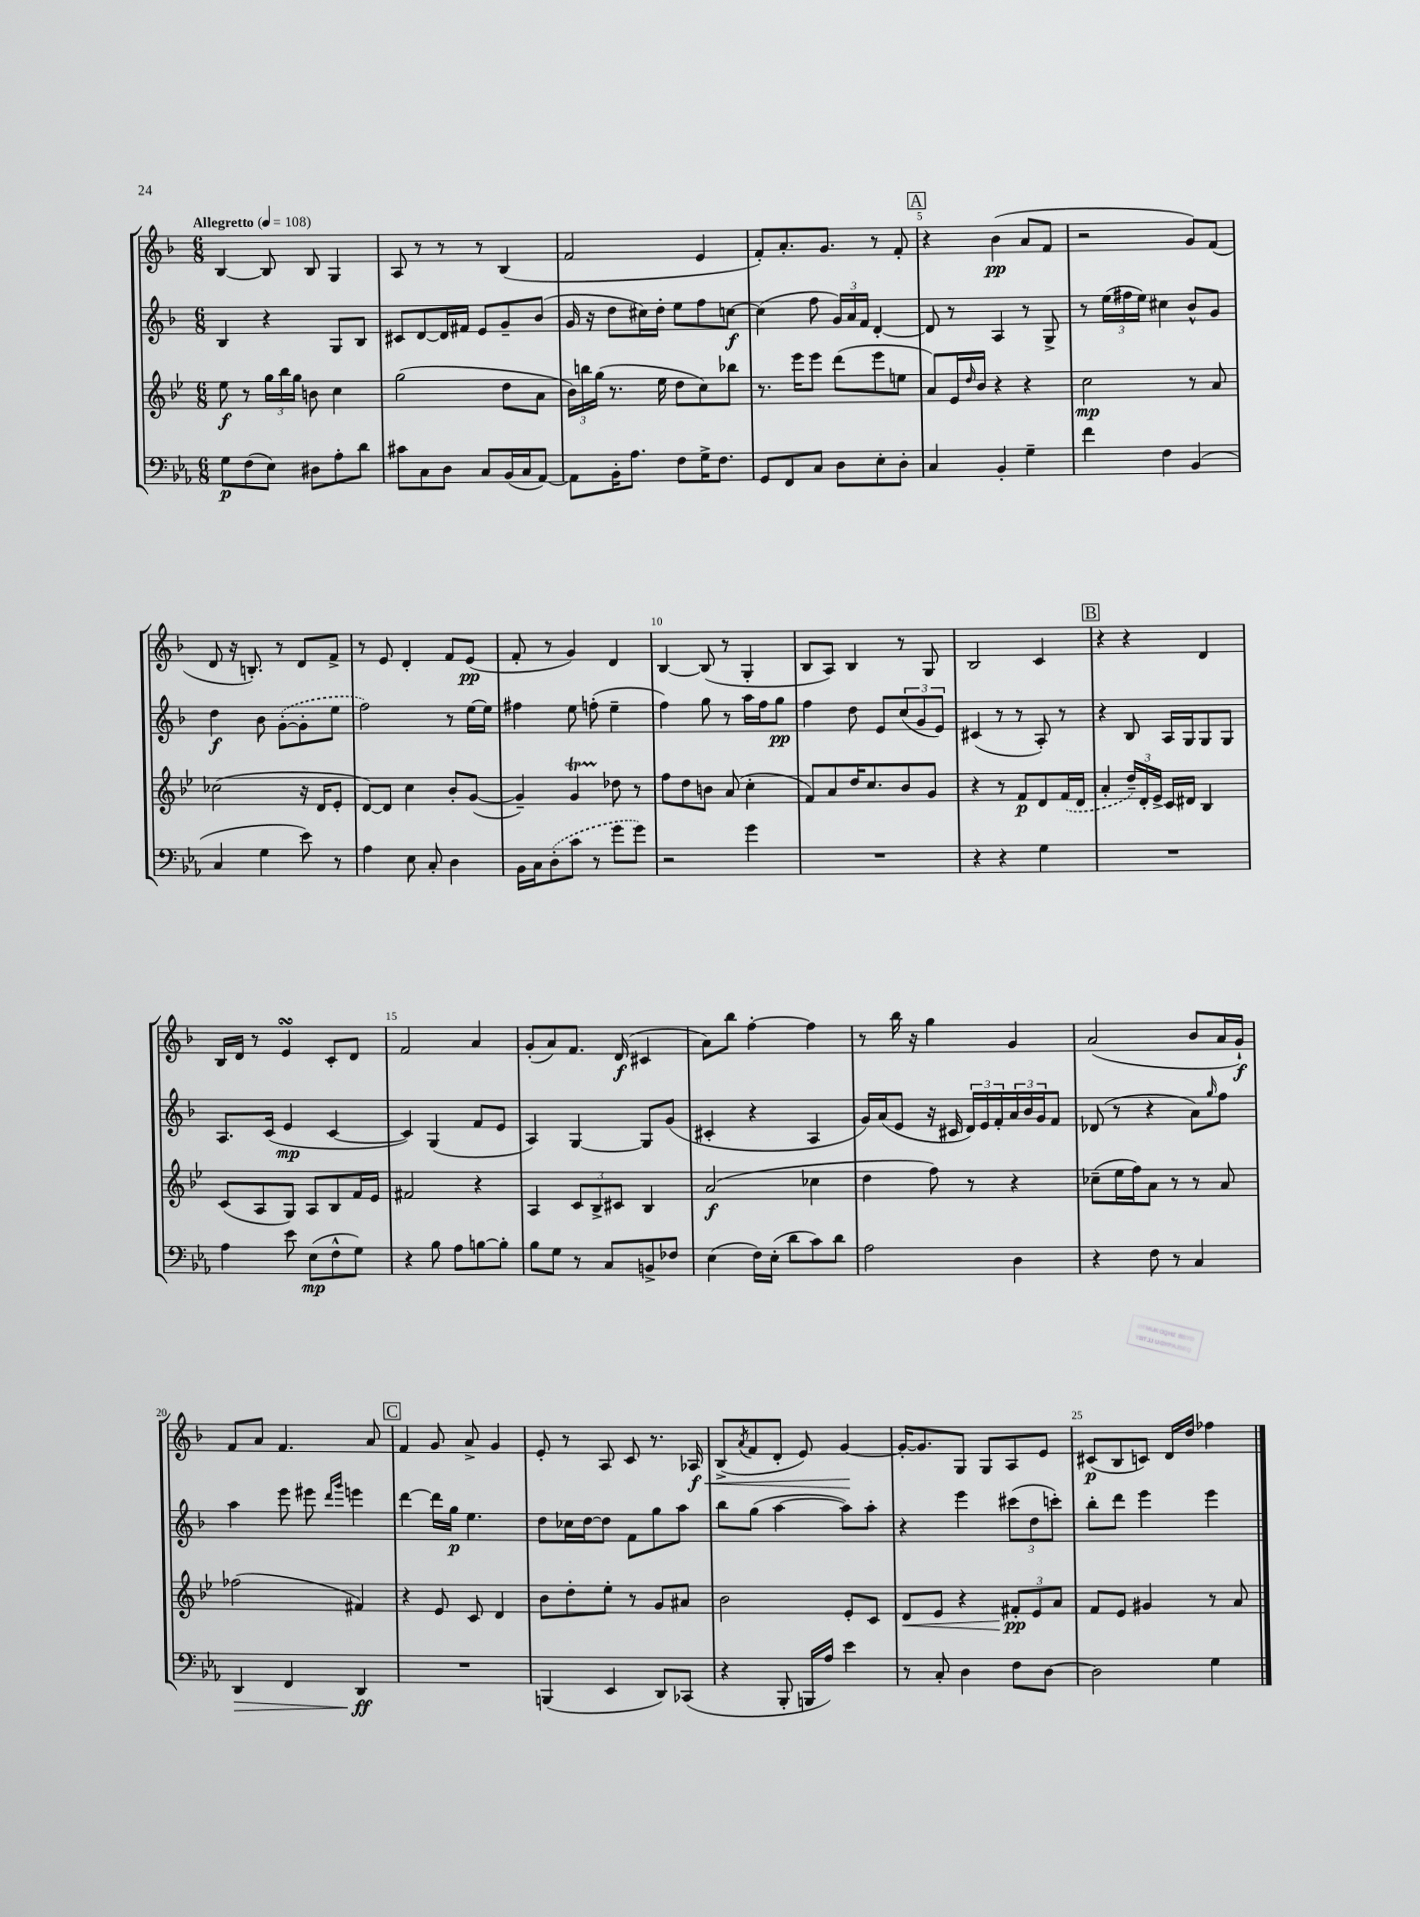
<<
\new StaffGroup <<
\new Staff = "s0" {
    \clef treble \key f \major \numericTimeSignature \time 6/8 \tempo "Allegretto" 4 = 108
    bes4~ bes8 bes8 g4 |
    a8 r8 r8 r8 bes4( |
    f'2 e'4 |
    f'8-.) a'8.-. g'8. r8 f'8-. |
    \mark \markup { \box "A" } r4 bes'4\pp( a'8 f'8 |
    r2 g'8) f'8( |
    d'8 r16 b8.-.) r8 d'8 f'8-> |
    r8 e'8 d'4-. f'8 e'8\pp( |
    f'8-. r8 g'4) d'4 |
    bes4~ bes8( r8 g4-. |
    bes8 a8) bes4 r8 g8 |
    bes2 c'4 |
    \mark \markup { \box "B" } r4 r4 d'4 |
    bes16 d'16 r8 e'4\turn c'8-. d'8 |
    f'2 a'4 |
    g'8-.( a'8) f'8. d'16\f( cis'4 |
    a'8) bes''8 f''4~-. f''4 |
    r8 bes''16 r16 g''4 g'4 |
    a'2( bes'8 a'16 g'16-!\f) |
    f'8 a'8 f'4. a'8 |
    \mark \markup { \box "C" } f'4 g'8 a'8-> g'4 |
    e'8-. r8 a8 c'8 r8. aes16\f\< |
    bes8->( \acciaccatura { a'8 } f'8 d'8-. e'8) g'4~\! |
    g'16~-. g'8. g8 g8 a8 e'8 |
    cis'8\p( bes8 c'8) d'16 d''16 fes''4 \bar "|." |
}
\new Staff = "s1" {
    \clef treble \key f \major \numericTimeSignature \time 6/8
    bes4 r4 g8 bes8 |
    cis'8 d'8~ d'16 fis'16 e'8 g'8-- bes'8( |
    g'16 r16 d''8 cis''16) d''16-. e''8 f''8 c''8~\f |
    c''4( f''8 \tuplet 3/2 { g'16) a'16 f'16 } d'4~-. |
    \mark \markup { \box "A" } d'8 r8 a4 r8 g8-> |
    r8 \tuplet 3/2 { e''16( fis''16 e''16) } cis''4 bes'8-^ g'8 |
    d''4\f bes'8 \once \slurDashed g'8~-.( g'8-. e''8 |
    f''2) r8 e''16~ e''16 |
    fis''4 e''8 f''8-.( e''4-- |
    f''4) g''8 r8 a''16 f''16 g''8\pp |
    f''4 d''8 e'8 \tuplet 3/2 { c''8( g'8 e'8) } |
    cis'4( r8 r8 a8-.) r8 |
    \mark \markup { \box "B" } r4 bes8 a16 g16 g8 g8 |
    a8. c'16( e'4\mp c'4~ |
    c'4) g4( f'8 e'8 |
    a4) g4~ g8 g'8( |
    cis'4-. r4 a4 |
    g'16) a'16( e'8 r16 cis'16 \tuplet 3/2 { d'16) e'16 f'16-. } \tuplet 3/2 { a'16 bes'16 g'16 } f'8 |
    des'8( r8 r4 a'8) \grace { g''16 } f''8 |
    a''4 e'''8 eis'''8 \grace { d'''16 g'''16 } e'''4 |
    \mark \markup { \box "C" } d'''4~ d'''16 g''16\p e''4. |
    d''8 ces''16 d''16~ d''8 f'8 g''8 a''8 |
    bes''8 g''8( a''4~ a''8) a''8-. |
    r4 e'''4 \tuplet 3/2 { cis'''8( d''8 c'''8-.) } |
    bes''8-. d'''8 e'''4 e'''4 \bar "|." |
}
\new Staff = "s2" {
    \clef treble \key bes \major \numericTimeSignature \time 6/8
    ees''8\f r8 \tuplet 3/2 { g''16 bes''16 g''16 } b'8 c''4 |
    g''2( d''8 a'8 |
    \tuplet 3/2 { bes'16) b''16 g''16( } r8. ees''16 d''8 c''8) bes''8 |
    r8. ees'''16 ees'''8 d'''8( ees'''8 e''8 |
    \mark \markup { \box "A" } a'8) ees'16 \grace { d''16 } bes'16 r4 r4 |
    c''2\mp r8 a'8 |
    ces''2( r16 d'16 ees'8-. |
    d'8~) d'8 c''4 bes'8-. g'8~( |
    g'4--) g'4\startTrillSpan des''8\stopTrillSpan r8 |
    f''8 d''8 b'8 a'8( c''4-. |
    f'8) a'8 d''16 c''8. bes'8 g'8 |
    r4 r8 f'8\p d'8 \once \slurDashed f'16( d'16 |
    \mark \markup { \box "B" } a'4-. \tuplet 3/2 { d''16--) d'16-. ees'16-> } c'16 dis'16 bes4 |
    c'8( a8 g8) a8 bes8 f'16 ees'16 |
    fis'2 r4 |
    a4 \tuplet 3/2 { c'8 bes8-> cis'8 } bes4 |
    a'2\f( ces''4 |
    d''4 f''8) r8 r4 |
    ces''8--( ees''16 f''16) a'8 r8 r8 a'8 |
    fes''2( fis'4) |
    \mark \markup { \box "C" } r4 ees'8 c'8 d'4 |
    bes'8 d''8-. ees''8-. r8 g'8 ais'8 |
    bes'2 ees'8-. c'8 |
    d'8\< ees'8 r4 \tuplet 3/2 { fis'8-.\pp\! ees'8 a'8 } |
    f'8 ees'8 gis'4 r8 a'8 \bar "|." |
}
\new Staff = "s3" {
    \clef bass \key ees \major \numericTimeSignature \time 6/8
    g8\p f8( ees8) dis8 aes8-. d'8 |
    cis'8 c8 d8 c8 bes,16( c16 aes,8~) |
    aes,8 bes,16-. aes8. f8 g16-> f8. |
    g,8 f,8 c8 d8 ees8-. d8-. |
    \mark \markup { \box "A" } c4 bes,4-. g4-- |
    f'4 f4 bes,4( |
    c4 g4 ees'8) r8 |
    aes4 ees8 c8-. d4 |
    bes,16 c16 \once \slurDashed d8-.( c'8 r8 g'8 g'8) |
    r2 g'4 |
    R2. |
    r4 r4 g4 |
    \mark \markup { \box "B" } R2. |
    aes4 ees'8 ees8\mp( f8-^ g8) |
    r4 bes8 aes8 b8~ b8-. |
    bes8 g8 r8 c8 b,8-> fes8 |
    ees4( f16) ees16-.( d'8 c'8) d'8 |
    aes2 d4 |
    r4 f8 r8 c4 |
    d,4\> f,4 d,4\ff\! |
    \mark \markup { \box "C" } R2. |
    b,,4( ees,4 d,8) ces,8( |
    r4 bes,,8-. b,,16 aes16) ees'4 |
    r8 c8-. d4 f8 d8~ |
    d2 g4 \bar "|." |
}
>>
>>
\layout { \context { \Score \override BarNumber.break-visibility = ##(#f #t #t) barNumberVisibility = #(every-nth-bar-number-visible 5) } }
